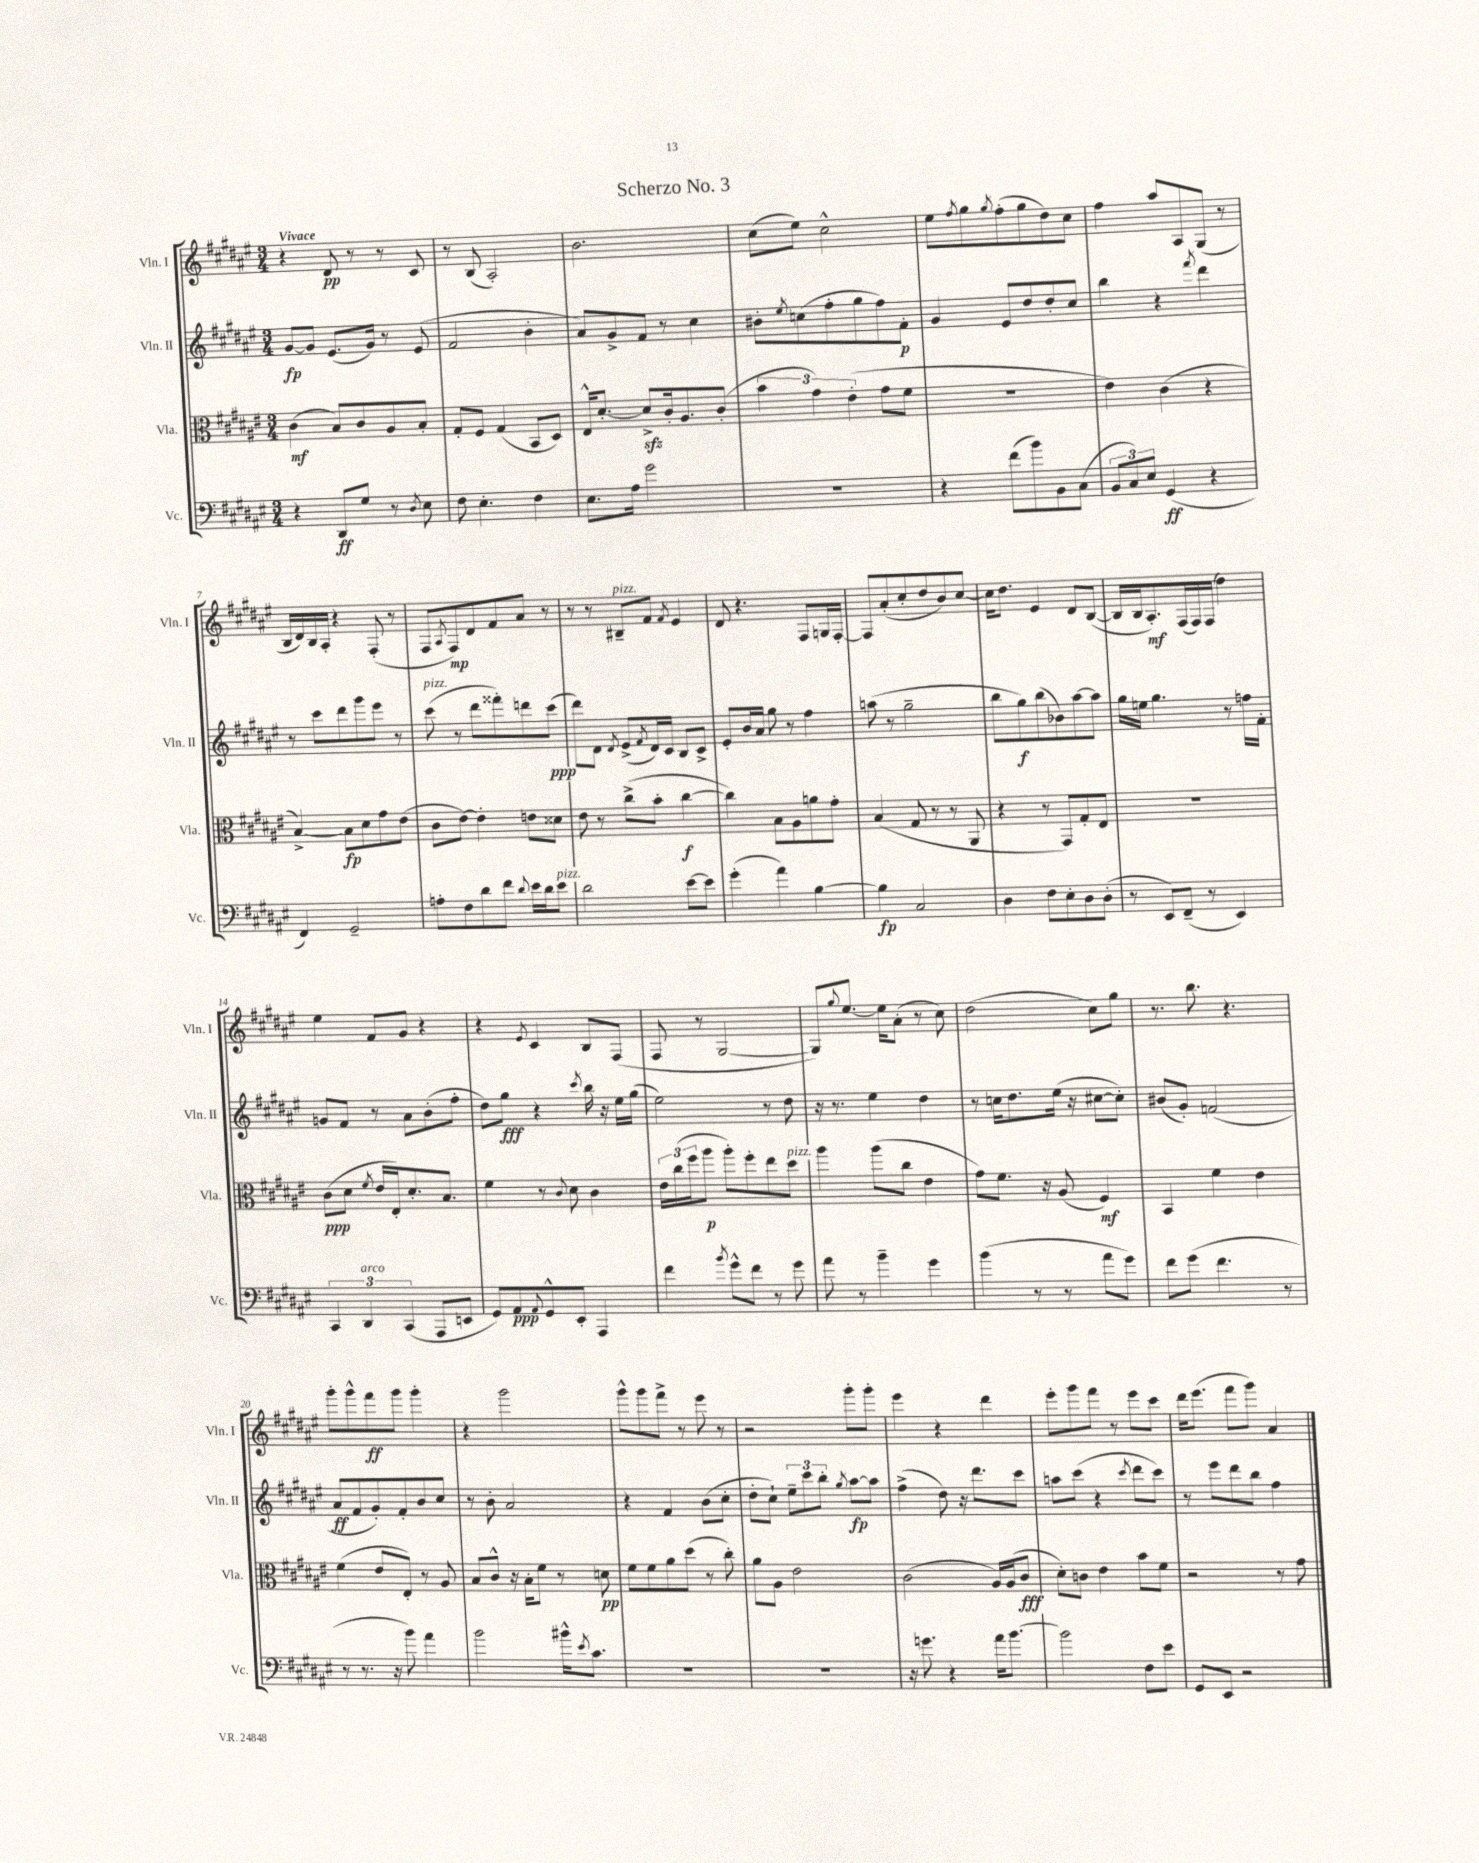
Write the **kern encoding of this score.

**kern	**kern	**kern	**kern
*staff4	*staff3	*staff2	*staff1
*clefF4	*clefC3	*clefG2	*clefG2
*k[f#c#g#d#a#e#]	*k[f#c#g#d#a#e#]	*k[f#c#g#d#a#e#]	*k[f#c#g#d#a#e#]
*M3/4	*M3/4	*M3/4	*M3/4
4r	(4c#\	[8g#/L	4r
.	.	8g#/]J	.
8DD#/L	8B/L)	(8.e#/L	8d#/
8G#/J	8c#/	.	8r
.	.	16g#/Jk)	.
8r	8A#/	8r	8r
8qD#/	.	.	.
8E#\	8B'/J	(8e#/	8c#/
=	=	=	=
8F#\	8G#'/L	2f#/	8r
4.E#'\	8F#/J	.	(8B/
.	(4G#/	.	2A#'/)
4F#\	8BB/L	4b'\	.
.	8D#/J)	.	.
=	=	=	=
8.E#\L	16E#^^/LK	8a#/L)	2.b\
.	[8.d#'/J	.	.
.	.	8g#^/	.
16A#\Jk	.	.	.
2g#\	8d#^/]L	8f#/J	.
.	16c#'/k	8r	.
.	8.A#/	.	.
.	.	4cc#\	.
.	(8c#'/J	.	.
=	=	=	=
2.r	6b\	8b#'\L	(8cc#\L
.	.	8qee#/	.
.	.	(8cc\	8ee#\J)
.	6g#\)	.	.
.	.	8ff#'\	2cc#^^\
.	(6e#'\	.	.
.	.	8gg#\	.
.	8g#\L	8ff#\)	.
.	8f#\J	8f#'\J	.
=	=	=	=
4r	2.r	4g#/	8ee#\L
.	.	.	8qff#/
.	.	.	8gg#\
.	.	.	8qgg#/
(8f#\L	.	8e#/L	(8ff#'\
8b\)	.	8dd#/	8gg#\
8BB\	.	8dd#'/	8dd#\)
(8C#\J	.	8cc#/J	8cc#\J
=	=	=	=
12BB/L	4e#\)	4bb\	4ff#\
12C#/)	.	.	.
12E#/J	.	.	.
(4GG#/	(4c#\	4r	8aa#/L
.	.	.	8A#/
.	.	8qfff#/	.
4r	4r	4ddd#\	(8G#/J
.	.	.	8r
=	=	=	=
4FF#/)	[4B^/)	8r	16B/LL
.	.	.	16d#/)
.	.	8ccc#\L	16B/
.	.	.	16A#'/JJ
2GG#~/	8B\]L	8ddd#\	4r
.	8d#\	8ggg#\	.
.	8g#\	8eee#\J	(8F#'/
.	(8e#\J	8r	8r
=	=	=	=
8A'\L	8c#\L	(8ccc#\	8F#/L
.	.	.	8qA#/
8F#\	[8e#\J)	8r	8F#/)
8d#\	4e#'\]	8ddd#\L	8d#/
8f#\J	.	8fff##'\)	8f#/
8qqd#/	.	.	.
16e#\LL	8e\L	8ddd\	8a#/J
16d#\J	.	.	.
8e#\J	8d##\J	(8ccc#\J	8r
=	=	=	=
2d#\	8e#\	8ddd#\L)	8r
.	8r	8d#\J	8r
.	.	8qd#/	.
.	(8cc#^\L	(8e#^/L	8B#~/L
.	.	8qf#/	.
.	8b'\J	16d#/L)	8f#/J
.	.	16c#/JJ	.
.	.	.	8qf#/
[8e#\L	[4cc#\	8B/L	4e#/
8e#\]J	.	8c#^/J	.
=	=	=	=
(4g#'\	4cc#\])	8e#'/L	8d#/
.	.	16b/L	4.r
.	.	16a#/JJ	.
4a#\)	8B\L	8gg#\	.
.	8A#\	8r	.
[4B\	8a\	4ff#\	8F#/L
.	8g#'\J	.	16G/L
.	.	.	[16F#'/JJ
=	=	=	=
4B\]	(4B/	(8aa\	8F#/]L
.	.	8r	(8a#'/
2C#/	8G#/	2gg#~\	8cc#'/
.	8r	.	8dd#/
.	8r	.	8b/)
.	8AA#/	.	[8cc#/J
=	=	=	=
4D#\	4r	8bb\L	16cc#\]LK
.	.	.	8.dd#\J
.	.	8gg#\)	.
8F#\L	8r	(8bb\	4e#/
8E#'\	8GG#/L)	8b-\)	.
8D#\	8G#'/	[8aa#\	8d#/L
(8D#'\J	8E#/J	8aa#\]J	([8B/J
=	=	=	=
8r	2.r	16gg#\LL	16B/]LL
.	.	16ee\JJ	16B/J
8EE#/L)	.	4.gg#\	8.A#'/)
(8FF#~/J	.	.	.
.	.	.	(16F#/L
8r	.	.	16F#/)
.	.	.	(16F#/JJ
4EE#/)	.	8r	4dd#\)
.	.	16ff\LL	.
.	.	16f#'\JJ	.
=	=	=	=
6CC#/	(8c#\L	8g/L	4ee#\
.	8d#\J	8f#/J	.
6DD#/	.	.	.
.	8qf#/	.	.
.	16e#/LL	8r	8f#/L
.	16E#'/J)	.	.
(6CC#/	.	.	.
.	8.d#'/	8a#\L	8g#/J
8AAA#/L	.	(8b'\	4r
.	8.B/J	.	.
8EE/J	.	8ff#'\J	.
=	=	=	=
8GG#/L)	4f#\	8dd#\L)	4r
8AA#/	.	8gg#\J	.
8qqAA#/	.	.	8qe#/
8GG#^^/	8r	4r	4c#/
.	8qqc#/	.	.
8EE#'/J	8d#\	.	.
.	.	8qccc#/	.
4AAA#/	4c#\	16bb\	8B/L
.	.	16r	.
.	.	16ee#\LL	(8F#/J
.	.	(16gg#\JJ	.
=	=	=	=
4f#\	24e#\LL	2ee#\)	8F#/
.	(24cc#\	.	.
.	24ff#\J	.	.
.	8aa#\J	.	8r
8qb/	.	.	.
8g#^^\L	8aa#'\L)	.	[2G#/
8f#\J	8ff#'\	.	.
8r	8ee#\	8r	.
8g#\	8dd#\J	8dd#\	.
=	=	=	=
8a#\	4aa#\	16r	8G#/]L)
.	.	8.r	.
.	.	.	8qqgg#/
8r	.	.	[8.ee#/J
4b~\	(8aa#\L	4ee#\	.
.	.	.	16ee#\]LK
.	8cc#\J	.	(8a#'\J
4g#\	4e#\	4dd#\	8r
.	.	.	8cc#\)
=	=	=	=
(4b\	8g#\L)	8r	(2dd#\
.	8.f#\J	16cc\LK	.
.	.	8.dd#\	.
8r	.	.	.
.	16r	.	.
8r	(8A#/	(16ee#\Jk	.
.	.	16r	.
8a#\L	4F#/)	[8cc#\L	8cc#\L)
8g#\J)	.	8cc#'\]J)	8gg#\J
=	=	=	=
8f#\L	4BB/	(8b#/L	8.r
(8g#\J	.	8g#'/J)	.
.	.	.	8.bb\
4.f#\	4f#\	(2f/	.
.	.	.	4.r
.	4e#\	.	.
8r	.	.	.
=	=	=	=
8r	(4f#\	8a#/L	8ggg#'\L
8.r	.	8f#/	8ggg#^^\
.	8e#/L	8g#'/)	8fff#\
16r	.	.	.
8b\)	8E#'/J)	8f#'/	8ggg#\J
4a#\	8r	8b/	4ggg#'\
.	8A#/	8cc#/J	.
=	=	=	=
2b\	8B/L	8r	4r
.	8c#^^/J	8b'\	.
.	16r	2a#/	2ggg#\
.	16B'\LK	.	.
.	8f#\J	.	.
16b#^^\LK	8r	.	.
8qe#/	.	.	.
8.c#\J	.	.	.
.	8d\	.	.
=	=	=	=
2.r	8f#\L	4r	8ggg#^^\L
.	8f#\	.	8ggg#\
.	8a#\	4f#/	8fff#^\J
.	(8dd#\J	.	8r
.	8r	(8b\L	8eee#\
.	8cc#'\)	8cc#'\J	8r
=	=	=	=
2.r	8a#\L	8dd#'\L	2r
.	8A#\J	8cc#`\J)	.
.	2e#\	12ee#~\L	.
.	.	12ccc#\	.
.	.	12bb'\J	.
.	.	8qgg#/	.
.	.	[8aa#\L	8ggg#'\L
.	.	8aa#\]J	8ggg#'\J
=	=	=	=
16r	(2c#\	(4ff#^\	4eee#\
8.g\	.	.	.
4r	.	8dd#\)	4r
.	.	16r	.
.	.	8.ddd#\L	.
16a#\LK	16A#/LL)	.	4ddd#\
[8.b\J	(16A#/J	.	.
.	8c#/J	8ccc#\J	.
=	=	=	=
2b\]	8d#'\L)	8aa\L	8eee#'\L
.	8c\J	(8ccc#\J	8ggg#\
.	4e#\	4r	8fff#\J
.	.	.	8r
.	.	8qccc#/	.
8F#\L	8b\L	8ddd#\L	8eee#\L
8e#\J	8f#\J	8ccc#\J)	8ccc#\J
=	=	=	=
8GG#/L	2r	8r	16ddd#\LK
.	.	.	(8.eee#\J
8EE#/J	.	8eee#\L	.
2r	.	8ddd#\	8fff#\L
.	.	8bb\J	8ggg#\J)
.	8r	4ff#\	4a#/
.	8g#\	.	.
==	==	==	==
*-	*-	*-	*-
